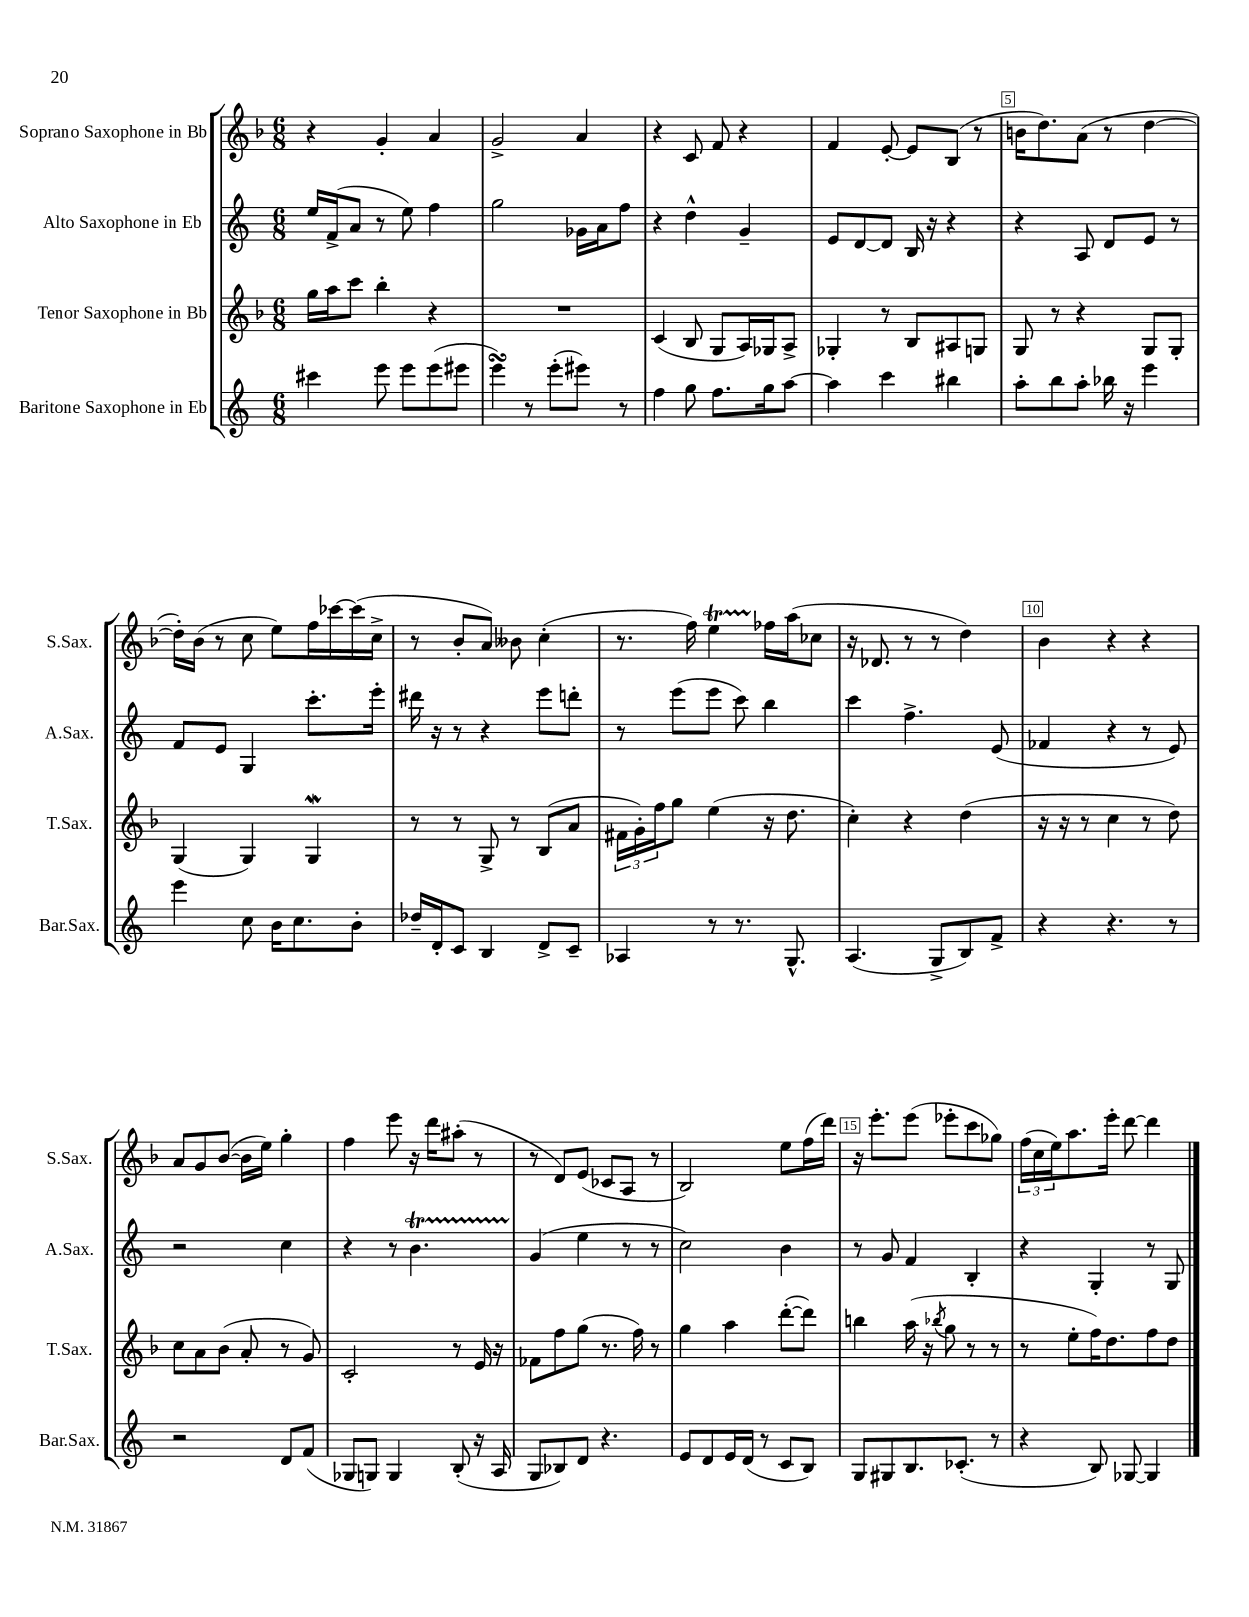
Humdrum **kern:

**kern	**kern	**kern	**kern
*part4	*part3	*part2	*part1
*staff4	*staff3	*staff2	*staff1
*I"Baritone Saxophone in Eb	*I"Tenor Saxophone in Bb	*I"Alto Saxophone in Eb	*I"Soprano Saxophone in Bb
*I'Bar.Sax.	*I'T.Sax.	*I'A.Sax.	*I'S.Sax.
*clefG2	*clefG2	*clefG2	*clefG2
*k[]	*k[b-]	*k[]	*k[b-]
*M6/8	*M6/8	*M6/8	*M6/8
=1	=1	=1	=1
4ccc#X\	16gg\LL	16ee/LL	4r
.	16aa\J	(16f^/J	.
.	8ccc\J	8a/J	.
8eee\	4bb-'\	8r	4g'/
8eee\L	.	8ee\)	.
(8eee\	4r	4ff\	4a/
8eee#X\J	.	.	.
=2	=2	=2	=2
4eeesSsS\)	2.r	2gg\	2g^/
8r	.	.	.
(8eee'\L	.	.	.
8eee#X\J)	.	16g-X\LL	4a/
.	.	16a\J	.
8r	.	8ff\J	.
=3	=3	=3	=3
4ff\	(4c/	4r	4r
8gg\	8B-/	4dd^^\	8c/
8.ff\L	8G/L	.	8f/
.	16A/L)	4g~/	4r
16gg\k	16G-X/J	.	.
[8aa\J	8A^/J	.	.
=4	=4	=4	=4
4aa\]	4G-X'/	8e/L	4f/
.	.	[8d/	.
4ccc\	8r	8d/J]	[8e'/
.	8B-/L	16B/	8e/L]
.	.	16r	.
4bb#X\	8A#X/	4r	(8B-/J
.	8Gn/J	.	8r
=5	=5	=5	=5
8aa'\L	8G/	4r	16bn\KL
.	.	.	8.dd\)
8bb\	8r	.	.
8aa'\J	4r	8A/	(8a\J
16bb-X\	.	8d/L	8r
16r	.	.	.
4eee\	8G/L	8e/J	[4dd\
.	8G'/J	8r	.
!!LO:LB:g=z
=6	=6	=6	=6
4eee\	(4G/	8f/L	16dd'\LL])
.	.	.	(16b-\JJ
.	.	8e/J	8r
8cc\	4G/)	4G/	8cc\
16b\KL	.	.	8ee\L)
8.cc\	.	.	.
.	4GW/	8.ccc'\L	16ff\L
.	.	.	[16ccc-X\
8b'\J	.	.	(16ccc-\]
.	.	16eee'\Jk	16cc^\JJ
=7	=7	=7	=7
16dd-X~/LL	8r	16ddd#X\	8r
16d'/J	.	16r	.
8c/J	8r	8r	8b-'/L
4B/	8G^/	4r	8a/J)
.	8r	.	8b--X\
8d^/L	(8B-/L	8eee\L	(4cc'\
8c~/J	8a/J	8dddn'\J	.
=8	=8	=8	=8
4A-X/	24f#X\LL	8r	8.r
.	24g'\)	.	.
.	24ff\J	.	.
.	8gg\J	(8eee\L	.
.	.	.	16ff\)
8r	(4ee\	8eee\J	4eet\
8.r	.	8ccc\)	.
.	16r	4bb\	16ff-X\LL
8.G^^/	8.dd\	.	(16aa\J
.	.	.	8cc-X\J
=9	=9	=9	=9
(4.A/	4cc'\)	4ccc\	16r
.	.	.	8.d-X/
.	4r	4.ff^\	8r
8G^/L	.	.	8r
8B/)	(4dd\	.	4dd\)
8f^/J	.	(8e/	.
=10	=10	=10	=10
4r	16r	4f-X/	4b-\
.	16r	.	.
.	8r	.	.
4.r	4cc\	4r	4r
.	8r	8r	4r
8r	8dd\)	8e/)	.
!!LO:LB:g=z
=11	=11	=11	=11
2r	8cc\L	2r	8a/L
.	8a\	.	8g/
.	(8b-\J	.	([8b-/J
.	8a'/	.	16b-\LL]
.	.	.	16ee\JJ)
8d/L	8r	4cc\	4gg'\
(8f/J	8g/)	.	.
=12	=12	=12	=12
8G-X/L	2c'/	4r	4ff\
8Gn/J)	.	.	.
4G/	.	8r	8eee\
.	.	4.bt\	16r
.	.	.	16ddd\KL
(8B'/	8r	.	(8aa#X'\J
16r	16e/	.	8r
16A/	16r	.	.
=13	=13	=13	=13
8G/L	8f-X\L	(4g/	8r
8B-X/)	8ff\	.	8d/L)
8d/J	(8gg\J	4ee\	(8e/J
4.r	8.r	.	8c-X/L
.	.	8r	8A/J
.	16ff\)	.	.
.	8r	8r	8r
=14	=14	=14	=14
8e/L	4gg\	2cc\)	2B-/)
8d/	.	.	.
16e/L	4aa\	.	.
(16d/JJ	.	.	.
8r	.	.	.
8c/L	([8ddd'\L	4b\	8ee\L
8B/J)	8ddd\J])	.	(16ff\L
.	.	.	16ddd\JJ)
=15	=15	=15	=15
8G/L	4bbn\	8r	16r
.	.	.	8.eee'\L
8G#X/	.	8g/	.
8.B/	(16aa\	4f/	(8eee\J
.	16r	.	.
.	8qbb-X/	.	.
.	8gg\	.	8eee-X'\L
(8.c-X'/J	.	.	.
.	8r	4B'/	8ccc\
8r	8r	.	8gg-X\J)
=16	=16	=16	=16
4r	8r	4r	(24ff\LL
.	.	.	24cc\
.	.	.	24ee\J)
.	8ee'\L	.	8.aa\
8B/)	16ff\K)	4G'/	.
.	8.dd\	.	16eee'\Jk
[8G-X/	.	.	[8ddd\
4G-/]	8ff\	8r	4ddd\]
.	8dd\J	8G/	.
==	==	==	==
*-	*-	*-	*-
